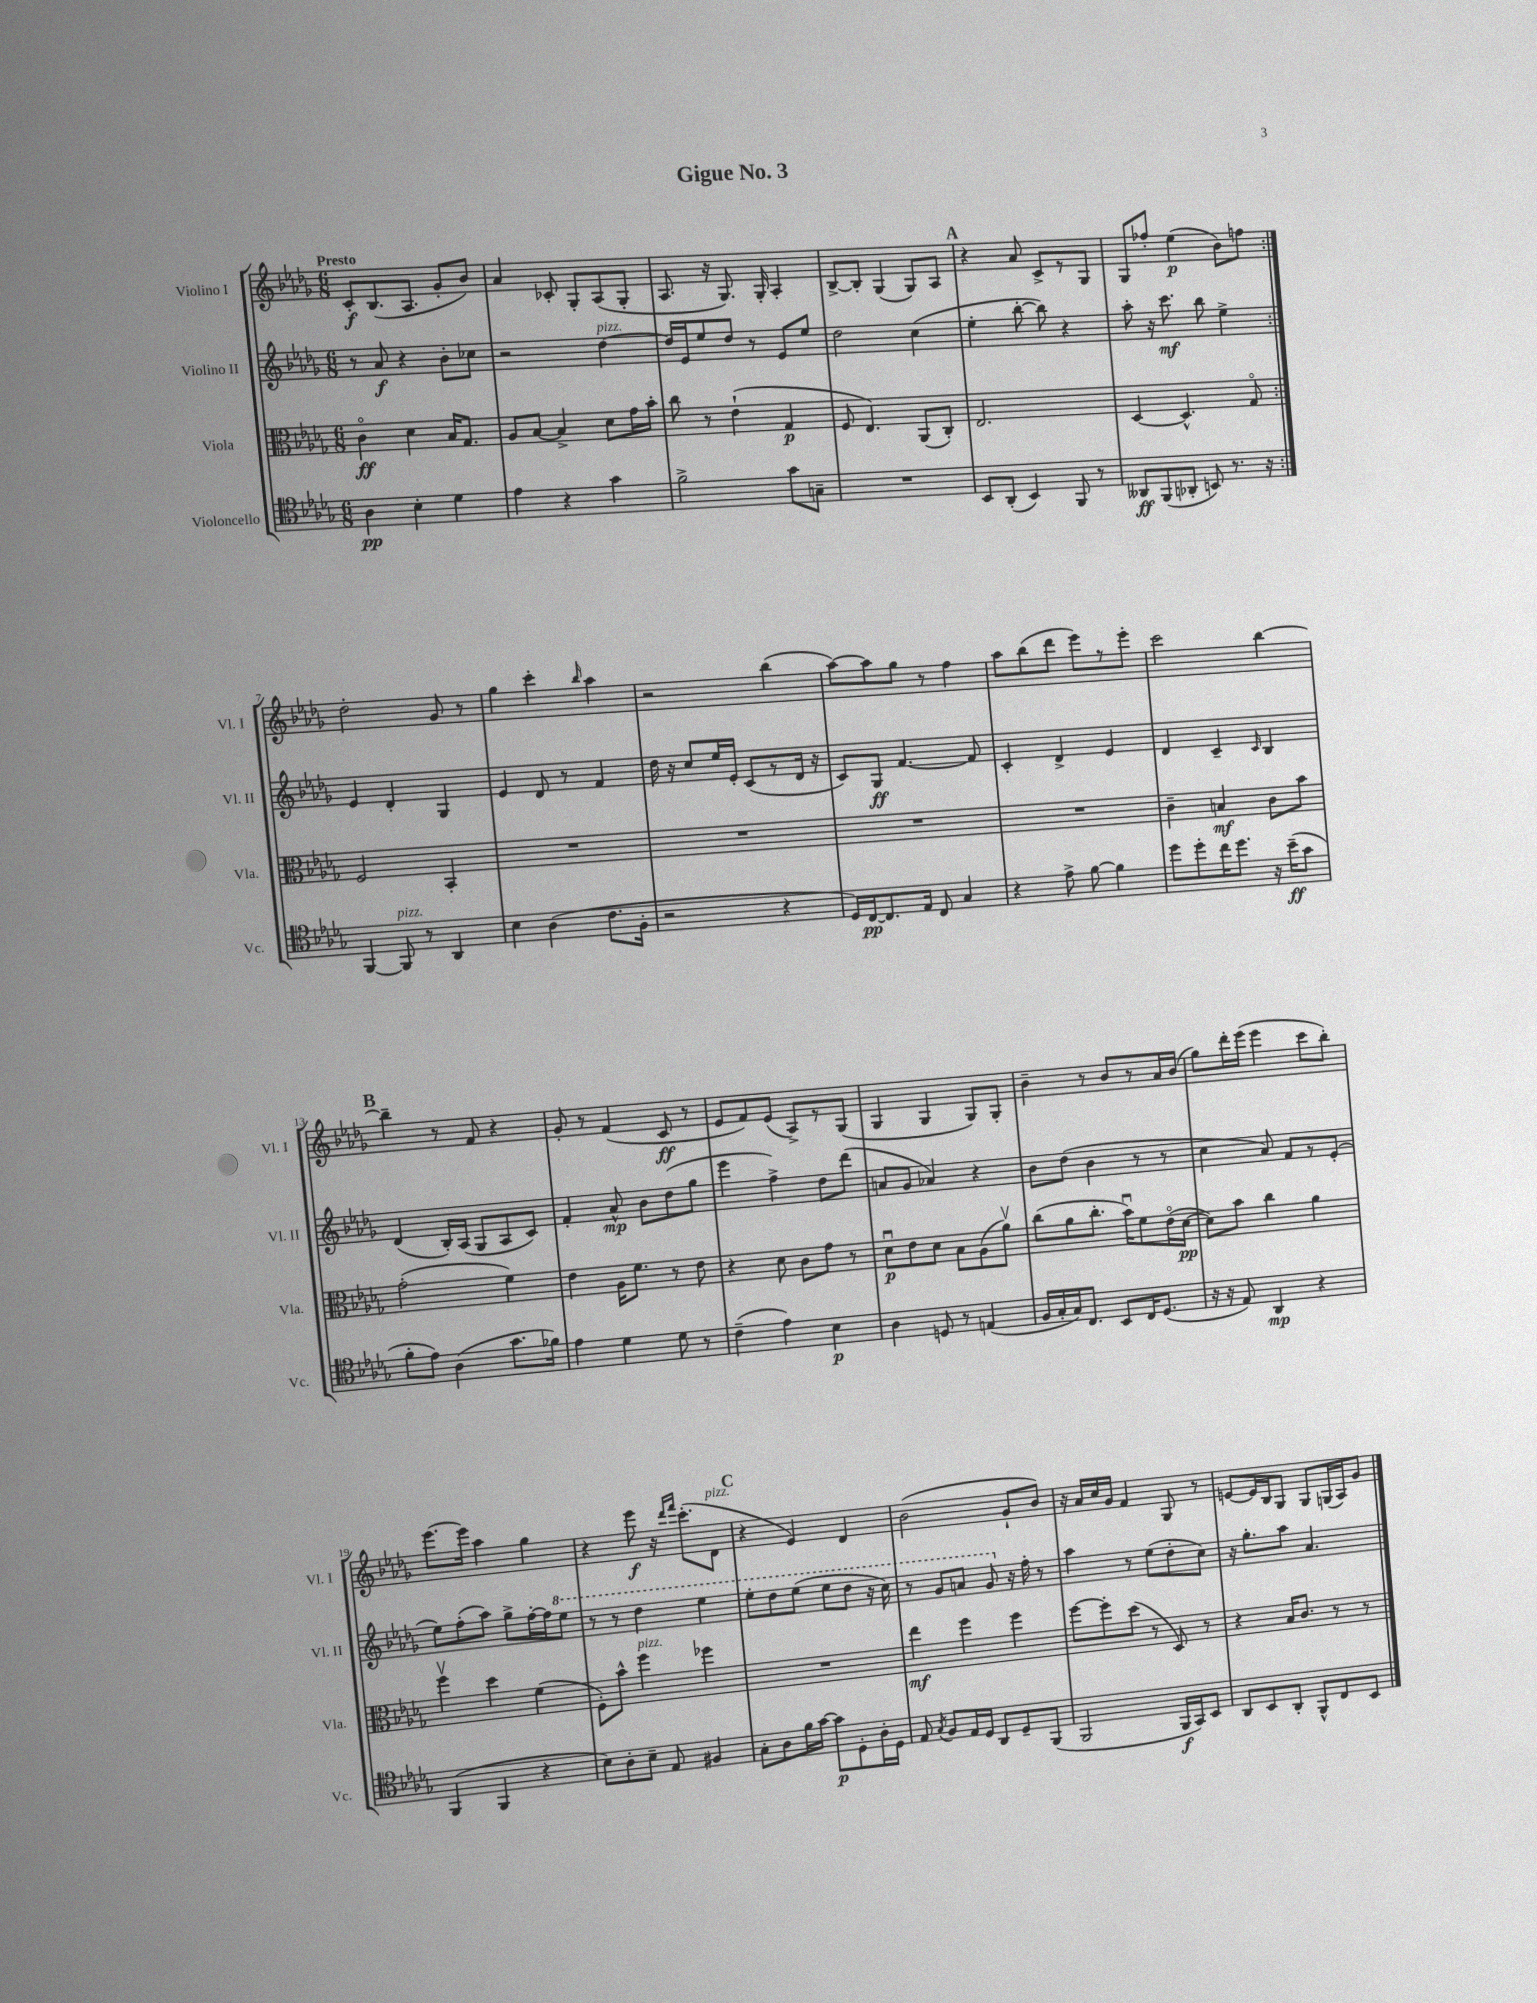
\header { title = "Gigue No. 3" }
<<
\new StaffGroup <<
\new Staff = "s0" \with { instrumentName = "Violino I" shortInstrumentName = "Vl. I" } {
    \clef treble \key des \major \numericTimeSignature \time 6/8 \tempo "Presto"
    \autoBeamOff \repeat volta 2 { c'8[-.\f bes8.( aes8.] ges'8[-. bes'8]) |
    aes'4 ces'8-. ges8[-. aes8( ges8]-. |
    aes8. r16 ges8.) ges16-. aes4-. |
    bes8[~-> bes8]-. ges4( ges8[) aes8] |
    \mark \markup { \bold "A" } r4 aes'8 c'8[-> r8 ges8] |
    ges8[ fes''8]-. ees''4\p( bes'8[) f''8] | }
    des''2-. ges'8 r8 |
    ges''4 c'''4-. \grace { bes''16 } aes''4 |
    r2 bes''4( |
    aes''8[~) aes''8 ges''8] r8 f''4 |
    aes''8[ bes''8( des'''8] ees'''8[) r8 ees'''8]-. |
    c'''2 bes''4~ |
    \mark \markup { \bold "B" } bes''4-- r8 f'8 r4 |
    ges'8-. r8 f'4( c'8\ff r8 |
    ees'8[ f'8) ees'8]( aes8[->) r8 ges8]( |
    ges4 ges4 ges8[) ges8]-. |
    bes'4-- r8 bes'8[ r8 aes'16 bes'16]( |
    ges''8[) des'''16-. ees'''16]( ees'''4 c'''8[ bes''8]-.) |
    ees'''8.[~ ees'''16] aes''4 ges''4 |
    r4 ees'''8\f r16 \grace { des'''16[ f'''16] } c'''8.[-.( des'8]^\markup { \italic "pizz." } |
    \mark \markup { \bold "C" } r4 ees'4) des'4 |
    bes'2( ges'8[-! bes'8]) |
    r16 aes'16[ c''16 ges'16] f'4 ges8 r8 |
    e'8[~ e'16 bes16 ges8] ges8[ g16( aes16) ges'8] \bar "|." |
}
\new Staff = "s1" \with { instrumentName = "Violino II" shortInstrumentName = "Vl. II" } {
    \clef treble \key des \major \numericTimeSignature \time 6/8
    \autoBeamOff \repeat volta 2 { r8 aes'8\f r4 bes'8[-. ces''8] |
    r2 des''4~^\markup { \italic "pizz." } |
    des''16[ ees'16 ees''8 des''8] r8 ees'8[ ees''8] |
    des''2 c''4( |
    \mark \markup { \bold "A" } ees''4-. bes''8~-. bes''8) r4 |
    aes''8-. r16 c'''8.\mf bes''8 ees''4-> | }
    ees'4 des'4-. ges4 |
    ees'4 des'8 r8 f'4 |
    des''16 r16 c''8[ ees''16 ees'16]-. c'8[( r8 des'16] r16 |
    c'8[) ges8]\ff f'4.~ f'8 |
    c'4-. des'4-> ees'4 |
    des'4 c'4-- \grace { c'16 } bes4 |
    \mark \markup { \bold "B" } des'4( bes16[-.) aes16]( ges8[ aes8 c'8]) |
    f'4-. aes'8-^\mp bes'8[ des''8( ges''8] |
    ees'''4 f''4->) des''8[ des'''8]( |
    a'8[ ges'8] aes'4) r4 |
    bes'8[ des''8]( bes'4 r8 r8 |
    c''4 aes'8) f'8[ r8 ees'8]-.( |
    ees''8[) f''8-.( aes''8]) ges''8[-> f''16~-. f''16 \ottava #1 ees'''8] |
    r8 r8 des'''4 ees'''4 |
    \mark \markup { \bold "C" } ees'''8[-. des'''8 ees'''8]( ees'''8[ des'''8] r16 c'''16) |
    r8 ges''8[ a''8] ges''8 \ottava #0 r16 f''16-. r8 |
    aes''4 r8 ees''8[( des''8-. c''8]) |
    r16 ges''8.[-. aes''8] aes'4. \bar "|." |
}
\new Staff = "s2" \with { instrumentName = "Viola" shortInstrumentName = "Vla." } {
    \clef alto \key des \major \numericTimeSignature \time 6/8
    \autoBeamOff \repeat volta 2 { c'4\flageolet\ff des'4 bes16[ ges8.] |
    aes8[ bes8]~ bes4-> des'8[ ges'16 bes'16]-. |
    c''8 r8 ees'4-!( ges4\p |
    f8 ees4.) aes,8[( c8]-.) |
    \mark \markup { \bold "A" } ees2. |
    des4~ des4.-^ ges8\flageolet | }
    f2 bes,4-. |
    R2. |
    R2. |
    R2. |
    R2. |
    c'4-- b4\mf c'8[ bes'8] |
    \mark \markup { \bold "B" } ges'2-.( f'4) |
    ees'4 aes16[ f'8.] r8 ees'8 |
    r4 des'8 c'8[ ges'8] r8 |
    des'8[\downbow\p ees'8 des'8] bes8[ aes8( aes'8]\upbow) |
    c''8[( aes'8 c''8.]-. bes'16[\downbow) f'8 ees'16\flageolet( des'16]~\pp |
    des'8[) bes'8] c''4 aes'4 |
    f''4\upbow des''4 f'4( |
    f8[-.) bes'8]-^ f''4^\markup { \italic "pizz." } fes''4 |
    \mark \markup { \bold "C" } R2. |
    ees''4\mf f''4 f''4 |
    f''8[~ f''8-. des''8]( r8 des8) r8 |
    r4 bes16[ c'8.] r8 r8 \bar "|." |
}
\new Staff = "s3" \with { instrumentName = "Violoncello" shortInstrumentName = "Vc." } {
    \clef tenor \key des \major \numericTimeSignature \time 6/8
    \autoBeamOff \repeat volta 2 { aes4\pp bes4-. des'4 |
    ees'4 r4 ges'4 |
    f'2-> ges'8[ g8]-- |
    R2. |
    \mark \markup { \bold "A" } bes,8[ aes,8]-.( bes,4) f,8 r8 |
    aeses,8[\ff f,8( aes,8]-. b,8) r8. r16 | }
    f,4~ f,8^\markup { \italic "pizz." } r8 aes,4 |
    bes4 aes4( c'8.[ f16]-. |
    r2 r4 |
    des16[) c16~\pp c8. ees16] c8 ges4 |
    r4 ees'8-> f'8~ f'4 |
    des''8[ des''8-. c''16 des''8.] r16 bes'16[--\ff( ges'8] |
    \mark \markup { \bold "B" } f'8[-. ees'8]) aes4( ges'8.[ fes'16]) |
    ees'4 des'4 des'8 r8 |
    c'4--( ees'4) bes4\p |
    aes4 d8 r8 e4( |
    f16[ ges16-. ges16) c8.] bes,8[ c16 des8.]( |
    r16 r16 ees8) aes,4\mp r4 |
    f,4( f,4 r4 |
    bes8[) aes8-. bes8]-- ees8 fis4 |
    \mark \markup { \bold "C" } ges8[-. aes8 f'16 ges'16]~ ges'8[\p des8-. aes16-. des16] |
    ees8 \acciaccatura { ges8 } f8[ ees16 des16] aes,8[ des8-- f,8]( |
    f,2 f,16[\f ges,16) bes,8] |
    aes,8[ bes,8 aes,8]-. f,8[-^ c8 bes,8] \bar "|." |
}
>>
>>
